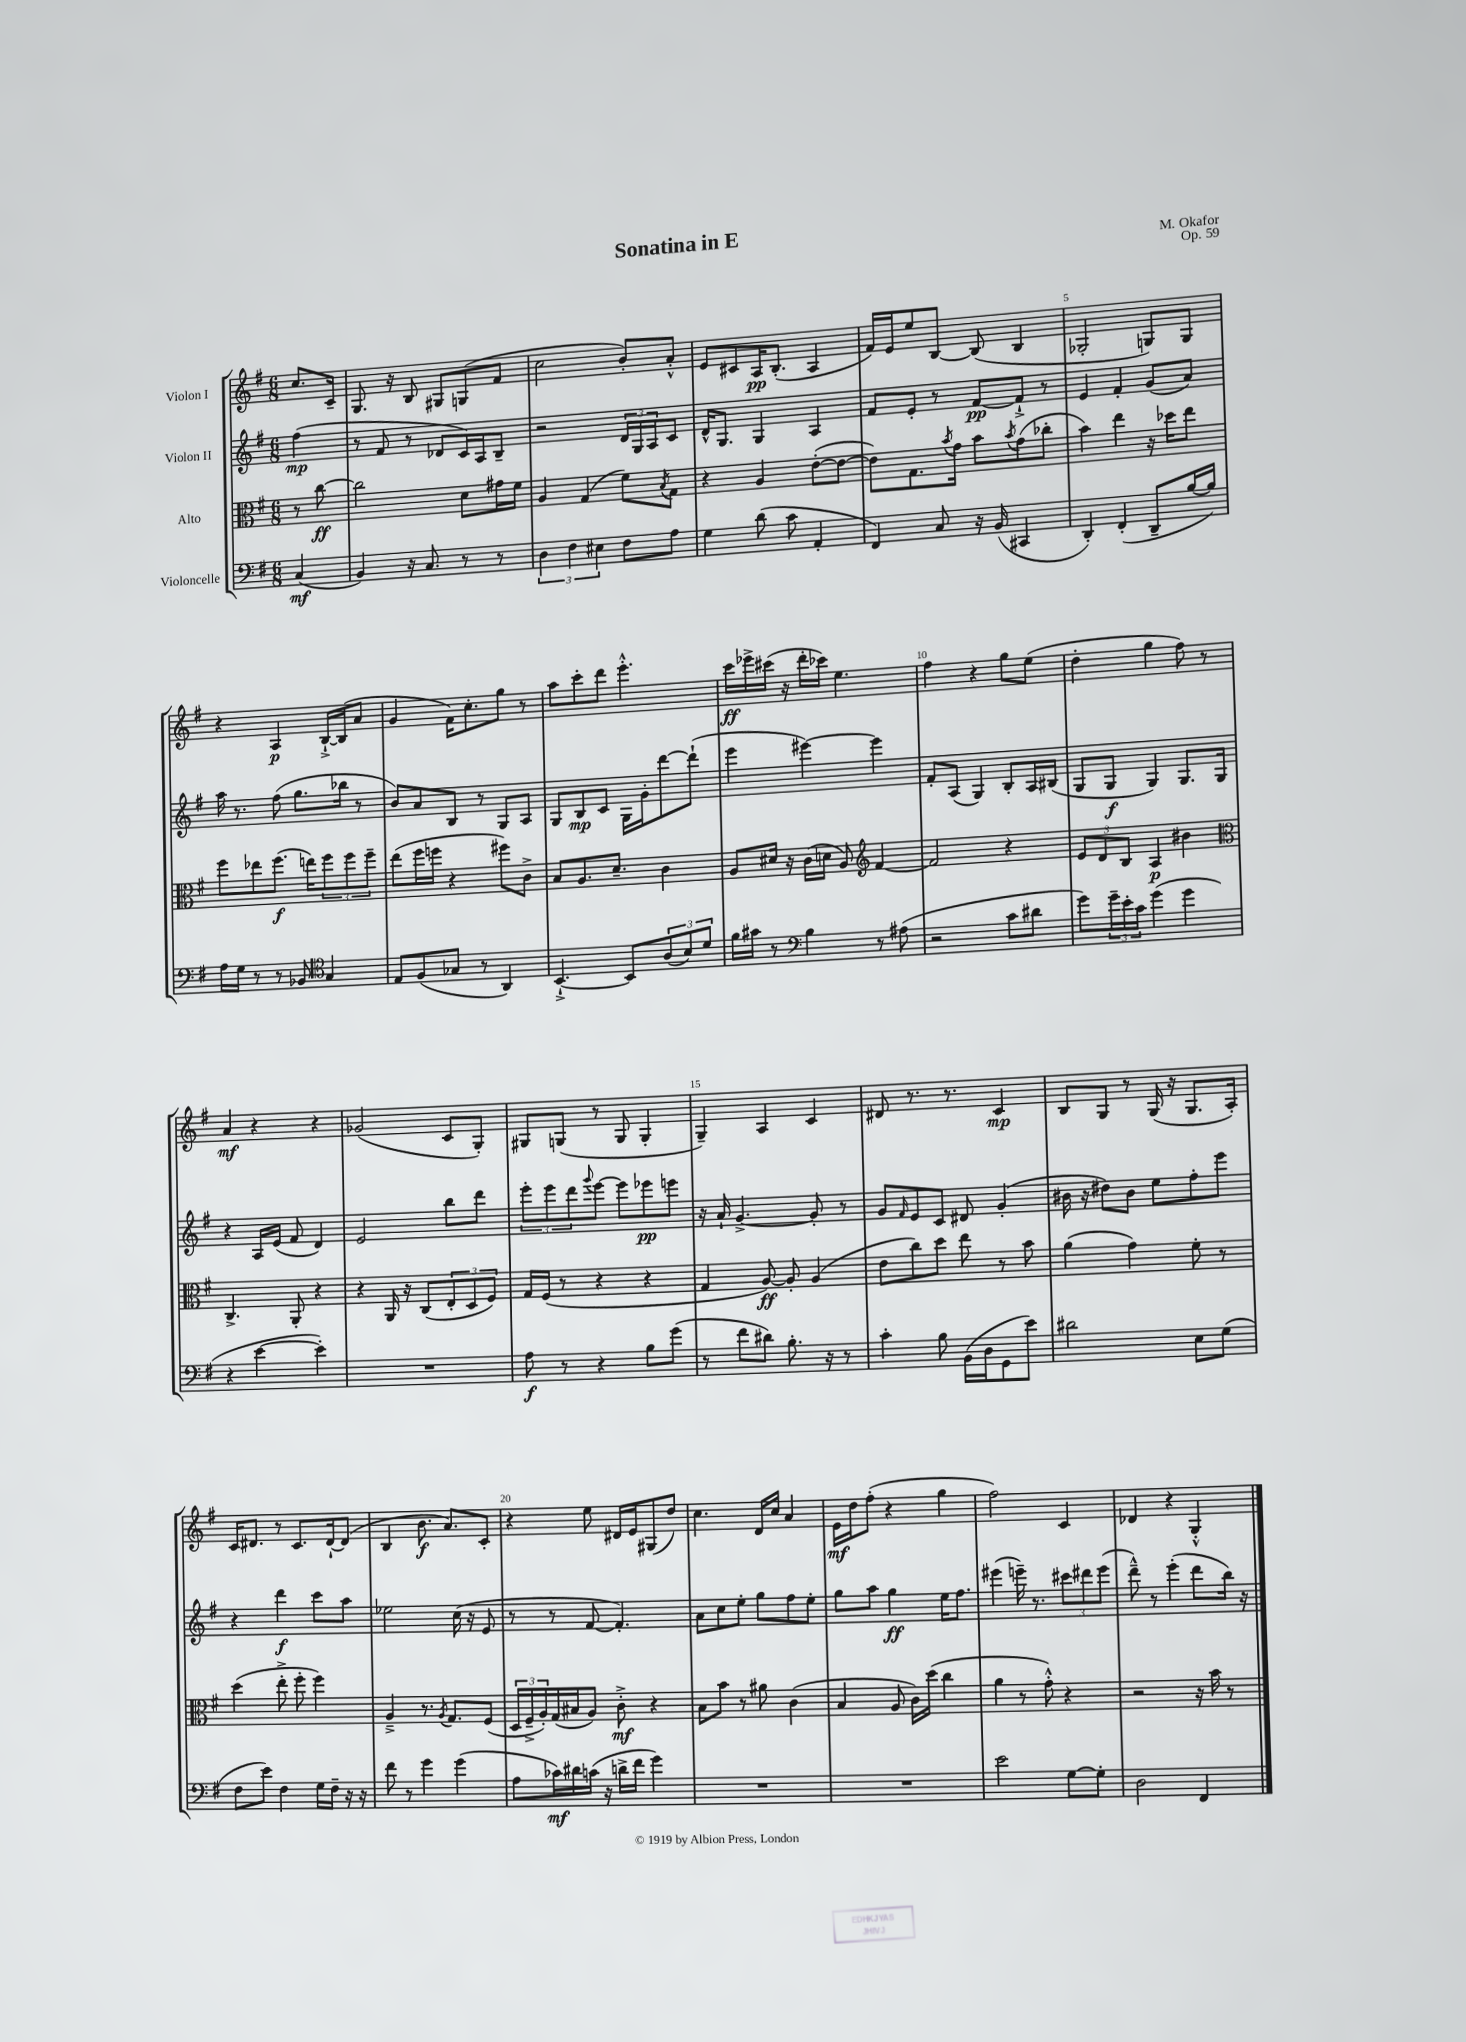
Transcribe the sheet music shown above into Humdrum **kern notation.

**kern	**dynam	**kern	**dynam	**kern	**dynam	**kern	**dynam
*part4	*part4	*part3	*part3	*part2	*part2	*part1	*part1
*staff4	*staff4	*staff3	*staff3	*staff2	*staff2	*staff1	*staff1
*I"Violoncelle	*	*I"Alto	*	*I"Violon II	*	*I"Violon I	*
*clefF4	*	*clefC3	*	*clefG2	*	*clefG2	*
*k[f#]	*	*k[f#]	*	*k[f#]	*	*k[f#]	*
*M6/8	*	*M6/8	*	*M6/8	*	*M6/8	*
=	=	=	=	=	=	=	=
(4C/	mf	8r	.	(4ff#\	mp	8.cc/L	.
.	.	[8cc\	ff	.	.	.	.
.	.	.	.	.	.	16c~/Jk	.
=1	=1	=1	=1	=1	=1	=1	=1
4BB/)	.	2cc\]	.	8r	.	8.G/	.
.	.	.	.	8f#/	.	.	.
.	.	.	.	.	.	16r	.
16r	.	.	.	8r	.	8B/	.
8.C/	.	.	.	.	.	.	.
.	.	.	.	8d-X/L	.	8G#X/L	.
8r	.	8d\L	.	16c/L)	.	(8Gn/	.
.	.	.	.	16A/J	.	.	.
8r	.	16g#X\L	.	8B~/J	.	8f#/J	.
.	.	16f#\JJ	.	.	.	.	.
=2	=2	=2	=2	=2	=2	=2	=2
6D\	.	4A/	.	2r	.	2cc\	.
6F#\	.	.	.	.	.	.	.
.	.	(4G/	.	.	.	.	.
6E#X\	.	.	.	.	.	.	.
8F#\L	.	8f#\L)	.	24d/LL	.	8b'/L)	.
.	.	.	.	24G/	.	.	.
.	.	.	.	24A/J	.	.	.
.	.	8qB/	.	.	.	.	.
8A\J	.	8G\J	.	8c/J	.	8a'^^/J	.
=3	=3	=3	=3	=3	=3	=3	=3
4G\	.	4r	.	16d^^/KL	.	8e/L	.
.	.	.	.	8.G/J	.	.	.
.	.	.	.	.	.	8c#X/	.
(8d\	.	4A/	.	4G/	.	16A/K	pp
.	.	.	.	.	.	(8.B'/J	.
8c\	.	.	.	.	.	.	.
4AA'/	.	([8e'\L	.	4A/	.	4A/	.
.	.	8e\J_	.	.	.	.	.
=4	=4	=4	=4	=4	=4	=4	=4
4FF#/)	.	8e\L])	.	8f#/L	.	16f#/LL)	.
.	.	.	.	.	.	16e/J	.
.	.	8.G\	.	8e'/J	.	8ee/	.
8C/	.	.	.	8r	.	[8B/J	.
.	.	8qb/	.	.	.	.	.
.	.	16g\Jk	.	.	.	.	.
16r	.	8b\L	.	[8f#/L	pp	(8B/]	.
(16BB/	.	.	.	.	.	.	.
.	.	8qb/	.	.	.	.	.
4CC#X/	.	(8g\	.	8f#`^/J]	.	4B/	.
.	.	8cc-X'\J	.	8r	.	.	.
=5	=5	=5	=5	=5	=5	=5	=5
4DD'/)	.	4b\)	.	4e/	.	2G-X'/	.
(4FF#'/	.	4ee\	.	4f#'/	.	.	.
8DD~/L	.	16r	.	(8g/L	.	8Gn/L)	.
.	.	16dd-X\KL	.	.	.	.	.
[16B/L	.	8ee\J	.	8a/J)	.	8G/J	.
16B/JJ])	.	.	.	.	.	.	.
!!LO:LB:g=z
=6	=6	=6	=6	=6	=6	=6	=6
16A\LL	.	8ff#\L	.	16aa\	.	4r	.
16G\JJ	.	.	.	8.r	.	.	.
8r	.	8ee-X\	.	.	.	.	.
8r	.	(8.ff#\J	f	(8ff#\	.	4A/	p
8BB-X/	.	.	.	8.gg\L	.	.	.
.	.	16een\KL)	.	.	.	.	.
*clefC4	*	*	*	*	*	*	*
4G/	.	12ff#\	.	.	.	[16B`^/LL	.
.	.	.	.	16bb-X\Jk	.	(16B/J]	.
.	.	12ff#\	.	.	.	.	.
.	.	.	.	8r	.	8a/J	.
.	.	12ff#~\J	.	.	.	.	.
=7	=7	=7	=7	=7	=7	=7	=7
8E/L	.	(8ee\L	.	8b/L)	.	4g/	.
(8F#/	.	16ff#\L	.	8a/	.	.	.
.	.	16ffn\JJ	.	.	.	.	.
8G-X/J	.	4r	.	8B/J	.	16f#\KL)	.
.	.	.	.	.	.	8.cc'\	.
8r	.	.	.	8r	.	.	.
4AA/)	.	8ff#X\L)	.	8G/L	.	8gg\J	.
.	.	8c^\J	.	8A/J	.	8r	.
=8	=8	=8	=8	=8	=8	=8	=8
[4.BB`^/	.	8B/L	.	8G/L	.	8aa\L	.
.	.	8.A/	.	8B/	mp	8ccc'\	.
.	.	.	.	8c/J	.	8ddd\J	.
.	.	8.d~/J	.	.	.	.	.
8BB/L]	.	.	.	16G\LL	.	4.eee'^^\	.
.	.	.	.	16g'\J	.	.	.
(12A/	.	4c\	.	[8ddd\	.	.	.
12B/)	.	.	.	.	.	.	.
.	.	.	.	(8ddd`\J]	.	.	.
12d/J	.	.	.	.	.	.	.
=9	=9	=9	=9	=9	=9	=9	=9
16f#\LL	.	8A/L	.	4eee\	.	16ccc\LL	ff
16g#X\JJ	.	.	.	.	.	16eee-X^\	.
8r	.	16d#X/Jk	.	.	.	(16ccc#X\JJ	.
.	.	16r	.	.	.	16r	.
*clefF4	*	*	*	*	*	*	*
4B\	.	(16c\LL	.	[4eee#X\)	.	16ddd'\LL	.
.	.	16dn\JJ	.	.	.	16ccc-X\JJ)	.
.	.	8A/)	.	.	.	4.ee\	.
*	*	*clefG2	*	*	*	*	*
8r	.	[4f#/	.	4eee#\]	.	.	.
(8A#X\	.	.	.	.	.	.	.
=10	=10	=10	=10	=10	=10	=10	=10
2r	.	2f#/]	.	8f#'/L	.	4ff#\	.
.	.	.	.	(8A/J	.	.	.
.	.	.	.	4G/)	.	4r	.
8c\L	.	4r	.	8B'/L	.	8gg\L	.
8d#X\J	.	.	.	16A/L	.	(8ee\J	.
.	.	.	.	(16B#X/JJ	.	.	.
=11	=11	=11	=11	=11	=11	=11	=11
8g\L)	.	12e/L	.	8G/L	.	4dd'\	.
.	.	12d/	.	.	.	.	.
24g~\L	.	.	.	8G/J	f	.	.
24e'\	.	12B/J	.	.	.	.	.
24c\JJ	.	.	.	.	.	.	.
(4g\	.	4A/	p	4G/)	.	4gg\	.
4g\	.	4b#X\	.	8.G/L	.	8ff#\)	.
.	.	.	.	.	.	8r	.
.	.	.	.	16G/Jk	.	.	.
!!LO:LB:g=z
=12	=12	=12	=12	=12	=12	=12	=12
*	*	*clefC3	*	*	*	*	*
4r	.	4.C^/	.	4r	.	4a/	mf
[4e\	.	.	.	16A/LL	.	4r	.
.	.	.	.	(16e/JJ	.	.	.
.	.	8AA'/	.	8f#/	.	.	.
4e'\])	.	4r	.	4d/)	.	4r	.
=13	=13	=13	=13	=13	=13	=13	=13
2.r	.	4r	.	2e/	.	(2g-X/	.
.	.	16AA/	.	.	.	.	.
.	.	16r	.	.	.	.	.
.	.	(8C/L	.	.	.	.	.
.	.	12E'/	.	8bb\L	.	8c/L	.
.	.	12D/	.	.	.	.	.
.	.	.	.	8ddd\J	.	8G'/J)	.
.	.	12F#/J)	.	.	.	.	.
=14	=14	=14	=14	=14	=14	=14	=14
8A\	f	16G/LL	.	12eee'\L	.	8G#X/L	.
.	.	(16F#/JJ	.	.	.	.	.
.	.	.	.	12eee\	.	.	.
8r	.	8r	.	.	.	(8Gn/J	.
.	.	.	.	12ddd\	.	.	.
.	.	.	.	8qqggg/	.	.	.
4r	.	4r	.	[8eee\J	.	8r	.
.	.	.	.	8eee\L]	.	8G/	.
8B\L	.	4r	.	8eee-X\	pp	4G'/	.
(8g\J	.	.	.	8eeen\J	.	.	.
=15	=15	=15	=15	=15	=15	=15	=15
8r	.	4G/	.	16r	.	4G~/)	.
.	.	.	.	16a`/	.	.	.
8f#\L	.	.	.	[4.g^/	.	.	.
8d#X\J)	.	[8A/)	ff	.	.	4A/	.
8.B'\	.	8A'/]	.	.	.	.	.
.	.	(4A/	.	8g'/]	.	4c/	.
16r	.	.	.	.	.	.	.
8r	.	.	.	8r	.	.	.
=16	=16	=16	=16	=16	=16	=16	=16
4c'\	.	8e\L	.	8g/L	.	8d#X/	.
.	.	.	.	16qqf#/	.	.	.
.	.	8cc\)	.	8e/	.	8.r	.
8B\	.	8dd\J	.	8c/J	.	.	.
.	.	.	.	.	.	8.r	.
(16BB\LL	.	8ee\	.	8d#X/	.	.	.
16D\J	.	.	.	.	.	.	.
8GG\	.	8r	.	(4g'/	.	4c/	mp
8e\J)	.	8b\	.	.	.	.	.
=17	=17	=17	=17	=17	=17	=17	=17
2d#X\	.	(4a\	.	16b#X\	.	8B/L	.
.	.	.	.	16r	.	.	.
.	.	.	.	8dd#X\L)	.	8G/J	.
.	.	4g\)	.	8b#\J	.	8r	.
.	.	.	.	8ee\L	.	(16G/	.
.	.	.	.	.	.	16r	.
8E\L	.	8f#'\	.	8ff#'\	.	8.G/L	.
(8G\J	.	8r	.	8eee\J	.	.	.
.	.	.	.	.	.	16A'/Jk)	.
!!LO:LB:g=z
=18	=18	=18	=18	=18	=18	=18	=18
8F#\L	.	(4dd\	.	4r	.	16c/KL	.
.	.	.	.	.	.	8.d#X/J	.
8e\J)	.	.	.	.	.	.	.
4F#\	.	8ee'^\	.	4ddd\	f	8r	.
.	.	8ff#'\	.	.	.	8.c/L	.
16G\LL	.	4ff#\)	.	8ccc\L	.	.	.
16F#~\JJ	.	.	.	.	.	[16d#`/k	.
16r	.	.	.	8aa\J	.	(8d#/J]	.
16r	.	.	.	.	.	.	.
=19	=19	=19	=19	=19	=19	=19	=19
8f#\	.	4A~^/	.	2ee-X\	.	4B/	.
8r	.	.	.	.	.	.	.
4g\	.	8.r	.	.	.	8.b\	f
.	.	8qA/	.	.	.	.	.
.	.	8.G/L	.	.	.	8.a/L)	.
(4g\	.	.	.	(16cc\	.	.	.
.	.	.	.	16r	.	.	.
.	.	(8F#/J	.	8e/	.	8c'/J	.
=20	=20	=20	=20	=20	=20	=20	=20
8A\L	.	24D/LL	.	8r	.	4r	.
.	.	24F#~^/	.	.	.	.	.
.	.	24A'/)	.	.	.	.	.
16c-X\L)	mf	(16G/	.	8r	.	.	.
16d#X\	.	16B#X/J	.	.	.	.	.
(16cn\JJ	.	8A/J)	.	[8f#/	.	8ee\	.
16r	.	.	.	.	.	.	.
16dn^\LL	.	8c'^\	mf	4.f#'/])	.	16d#X/LL	.
16f#\JJ	.	.	.	.	.	16e/J	.
4g\)	.	4r	.	.	.	(8G#X/	.
.	.	.	.	.	.	8dd/J)	.
=21	=21	=21	=21	=21	=21	=21	=21
2.r	.	8B\L	.	8a\L	.	4.cc\	.
.	.	8b\J	.	8cc\	.	.	.
.	.	8r	.	8ee'\J	.	.	.
.	.	8a#X\	.	8gg\L	.	16d/LL	.
.	.	.	.	.	.	16cc/JJ	.
.	.	(4c\	.	8ff#\	.	4a/	.
.	.	.	.	8ee'\J	.	.	.
=22	=22	=22	=22	=22	=22	=22	=22
2.r	.	4B/	.	8gg\L	.	16e\LL	mf
.	.	.	.	.	.	16dd\J	.
.	.	.	.	8aa\J	.	(8ff#'\J	.
.	.	8A/	.	4gg\	ff	4r	.
.	.	16c\LL)	.	.	.	.	.
.	.	(16dd\JJ	.	.	.	.	.
.	.	4cc\	.	16ee\KL	.	4gg\	.
.	.	.	.	8.ff#\J	.	.	.
=23	=23	=23	=23	=23	=23	=23	=23
2e\	.	4a\	.	(4eee#X\	.	2ff#\)	.
.	.	8r	.	16eeen~\)	.	.	.
.	.	.	.	8.r	.	.	.
.	.	8g'^^\)	.	.	.	.	.
[8G\L	.	4r	.	12ccc#X\L	.	4c/	.
.	.	.	.	12ddd#X\	.	.	.
8G'\J]	.	.	.	.	.	.	.
.	.	.	.	(12eee\J	.	.	.
=24	=24	=24	=24	=24	=24	=24	=24
2D\	.	2r	.	8ddd~^^\)	.	4d-X/	.
.	.	.	.	8r	.	.	.
.	.	.	.	(4eee'\	.	4r	.
4FF#/	.	16r	.	8ddd\L	.	4G'^^/	.
.	.	16b\	.	.	.	.	.
.	.	8r	.	16bb\Jk)	.	.	.
.	.	.	.	16r	.	.	.
==	==	==	==	==	==	==	==
*-	*-	*-	*-	*-	*-	*-	*-
